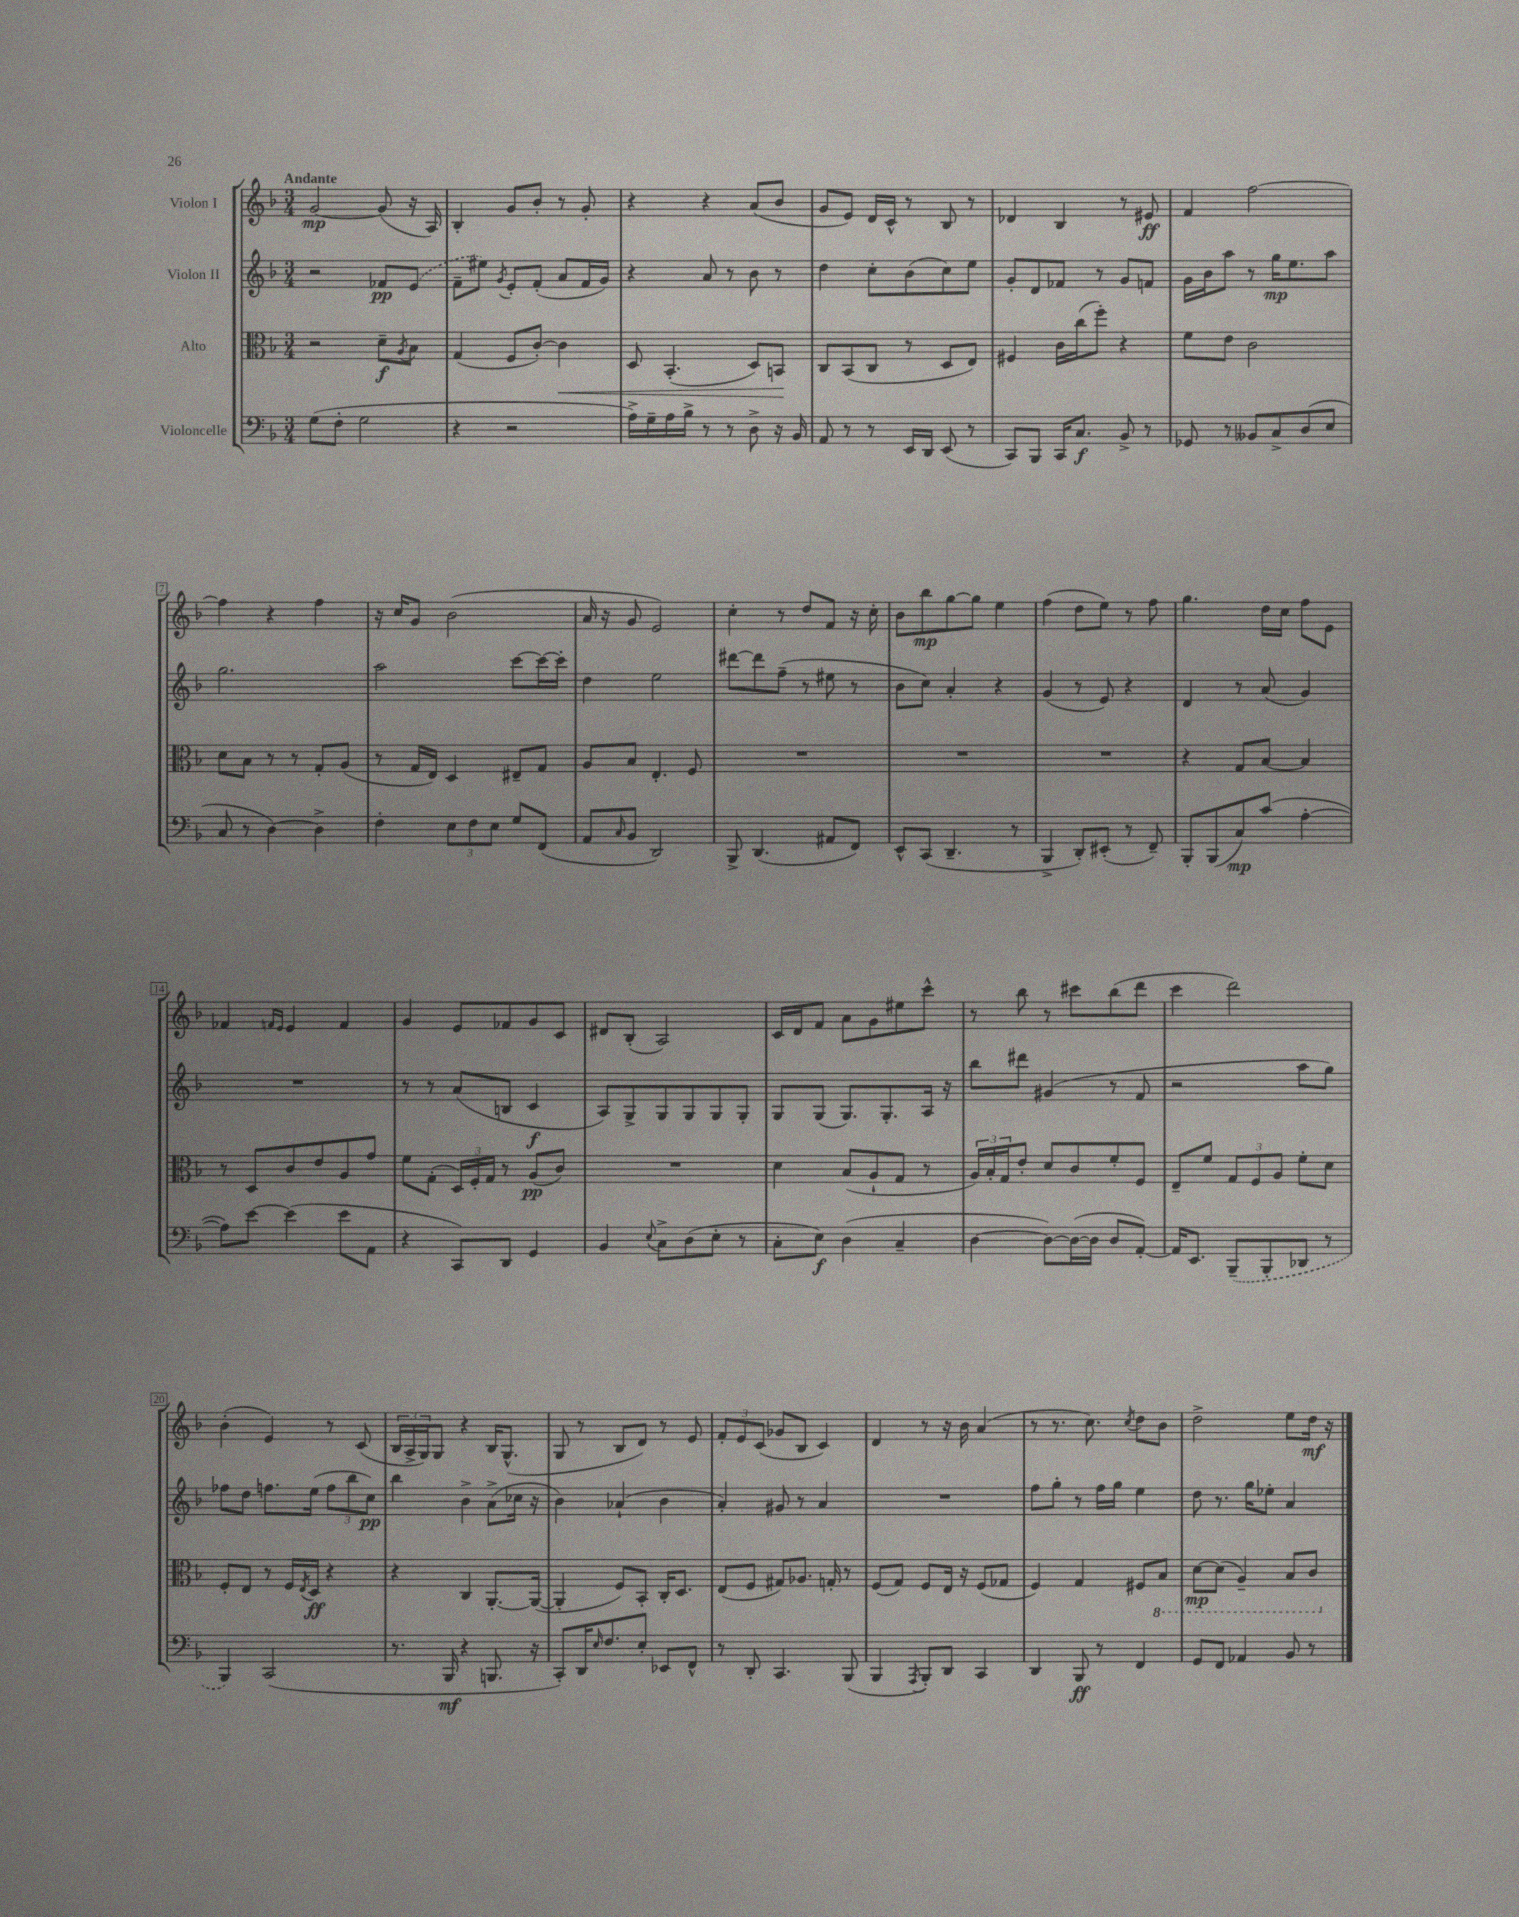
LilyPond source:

<<
\new StaffGroup <<
\new Staff = "s0" \with { instrumentName = "Violon I" } {
    \clef treble \key f \major \numericTimeSignature \time 3/4 \tempo "Andante"
    g'2~\mp g'8( r16 a16) |
    bes4-. g'8 bes'8-. r8 g'8-. |
    r4 r4 a'8( bes'8 |
    g'8 e'8) d'16 c'16-^ r8 bes8 r8 |
    des'4 bes4 r8 eis'8\ff |
    f'4 f''2~ |
    f''4 r4 f''4 |
    r16 c''16 g'8 bes'2( |
    a'16 r16 g'8 e'2) |
    c''4-. r8 d''8 f'8 r16 c''16-. |
    bes'8 bes''8\mp g''8~ g''8 e''4 |
    f''4( d''8 e''8) r8 f''8 |
    g''4. d''16 c''16 f''8 e'8 |
    fes'4 \grace { f'16 e'16 } e'4 f'4 |
    g'4 e'8 fes'8 g'8 c'8 |
    dis'8 bes8-.( a2) |
    c'16 d'16 f'8 a'8 g'8 eis''8 c'''8-^ |
    r8 bes''8 r8 cis'''8 bes''8( d'''8 |
    c'''4 d'''2) |
    bes'4-.( e'4) r8 c'8( |
    \tuplet 3/2 { bes16 a16-> g16) } g8 r4 bes16 g8.-^( |
    g8 r8 bes8 d'8) r8 e'8 |
    \tuplet 3/2 { f'8-. e'8 c'8( } ges'8 bes8 c'4) |
    d'4 r8 r16 bes'16 a'4( |
    r8 r8. c''8.) \acciaccatura { c''8 } d''8 bes'8 |
    d''2-> e''8 d''16\mf r16 \bar "|." |
}
\new Staff = "s1" \with { instrumentName = "Violon II" } {
    \clef treble \key f \major \numericTimeSignature \time 3/4
    r2 fes'8\pp \once \slurDashed e'8( |
    f'8-- eis''8) \acciaccatura { g'8 } e'8-. f'8-.( a'8 f'16 g'16) |
    r4 a'8 r8 bes'8 r8 |
    d''4 c''8-. bes'8( c''8) e''8 |
    g'8-. d'8 fes'8 r8 g'8 f'8 |
    g'16 bes'16 a''8 r8 g''16\mp e''8. a''8 |
    g''2. |
    a''2 c'''8~ c'''16~ c'''16-. |
    d''4 e''2 |
    dis'''8~ dis'''8 f''8--( r8 eis''8 r8 |
    bes'8 c''8) a'4-. r4 |
    g'4( r8 e'8) r4 |
    d'4 r8 a'8( g'4) |
    R2. |
    r8 r8 a'8( b8 c'4\f |
    a8) g8-> g8 g8 g8 g8-. |
    g8 g8( g8.) g8.-. a16 r16 |
    bes''8 dis'''8 gis'4( r8 f'8 |
    r2 a''8 g''8) |
    fes''8 d''8 f''8. e''16( \tuplet 3/2 { f''8 bes''8 c''8\pp) } |
    bes''4 bes'4-> a'8->( ces''16 r16 |
    bes'4) aes'4-!( bes'4 |
    a'4-.) gis'8 r8 a'4 |
    R2. |
    f''8 g''8-. r8 f''16 g''16 e''4 |
    d''8 r8. g''16 ees''8-. a'4 \bar "|." |
}
\new Staff = "s2" \with { instrumentName = "Alto" } {
    \clef alto \key f \major \numericTimeSignature \time 3/4
    r2 d'8--\f \acciaccatura { a8 } bes8 |
    g4( f8 c'8~-.) c'4\< |
    d8 bes,4.-.( d8) b,8\! |
    c8 bes,8( c8 r8 d8 e8) |
    fis4 c'16 c''16( f''8-.) r4 |
    f'8 e'8 c'2 |
    d'8 bes8 r8 r8 g8-. a8( |
    r8 g16 e16) d4 eis8-- g8 |
    a8 bes8 e4.-. f8 |
    R2. |
    R2. |
    R2. |
    r4 g8 bes8~ bes4 |
    r8 d8 c'8 e'8 a8 g'8 |
    f'8 g8-.( \tuplet 3/2 { d16) f16-. g16 } r8 a8\pp( c'8) |
    R2. |
    d'4 bes8( a8-! g8 r8 |
    \tuplet 3/2 { a16) bes16-. g16 } e'8-. d'8 c'8 f'8-. f8 |
    e8-- f'8 \tuplet 3/2 { g8 f8 a8 } f'8-. d'8 |
    f8-. e8 r8 f16 \acciaccatura { e8 } d16\ff r4 |
    r4 c4 a,8.~-. a,16~( |
    a,4-. f8) bes,8-. c16-. d8. |
    e8( f8 gis8) aes8. g16-. r8 |
    f8( g8) f8 e16 r16 f8( ges8 |
    f4) g4 fis8 \ottava #-1 bes,8 |
    d8~\mp d8( a,4--) bes,8 c8 \ottava #0 \bar "|." |
}
\new Staff = "s3" \with { instrumentName = "Violoncelle" } {
    \clef bass \key f \major \numericTimeSignature \time 3/4
    g8( f8-. g2 |
    r4 r2 |
    a16->) g16-- a16 bes16-> r8 r8 d8-> r16 bes,16 |
    a,8 r8 r8 e,16 d,16 e,8( r8 |
    c,8) bes,,8 c,16 c8.\f bes,8-> r8 |
    ges,8 r8 beses,8 c8-> d8( e8 |
    c8 r8 d4~) d4-> |
    f4-. \tuplet 3/2 { e8 f8 e8 } g8 f,8( |
    a,8 \grace { c16 } bes,8 d,2) |
    bes,,8-> d,4.( ais,8 f,8) |
    e,8-^ c,8( d,4.-- r8 |
    bes,,4-> d,8-.) eis,8-.( r8 f,8--) |
    bes,,8-. bes,,8( c8\mp) c'8( a4~-. |
    a8) e'8~ e'4( e'8 a,8 |
    r4 c,8) d,8 g,4 |
    bes,4 \appoggiatura { e8 } c8-> d8( e8-. r8 |
    c8-. e8\f) d4( c4-- |
    d4~ d8~) d16~( d16 d8 a,8~-.) |
    a,16 e,8. \once \slurDashed bes,,8--( bes,,8-. des,8 r8 |
    bes,,4) c,2( |
    r8. bes,,16\mf r4 b,,8. r16 |
    c,8-.) d,16 \grace { e16 } f8. e8-. ees,8 f,8-^ |
    r8 d,8-. c,4. bes,,8( |
    bes,,4 \acciaccatura { a,,8 } bes,,8-.) d,8 c,4 |
    d,4 bes,,8\ff r8 f,4 |
    g,8 f,8 aes,4 bes,8 r8 \bar "|." |
}
>>
>>
\layout { \context { \Score \override BarNumber.stencil = #(make-stencil-boxer 0.1 0.3 ly:text-interface::print) } }
